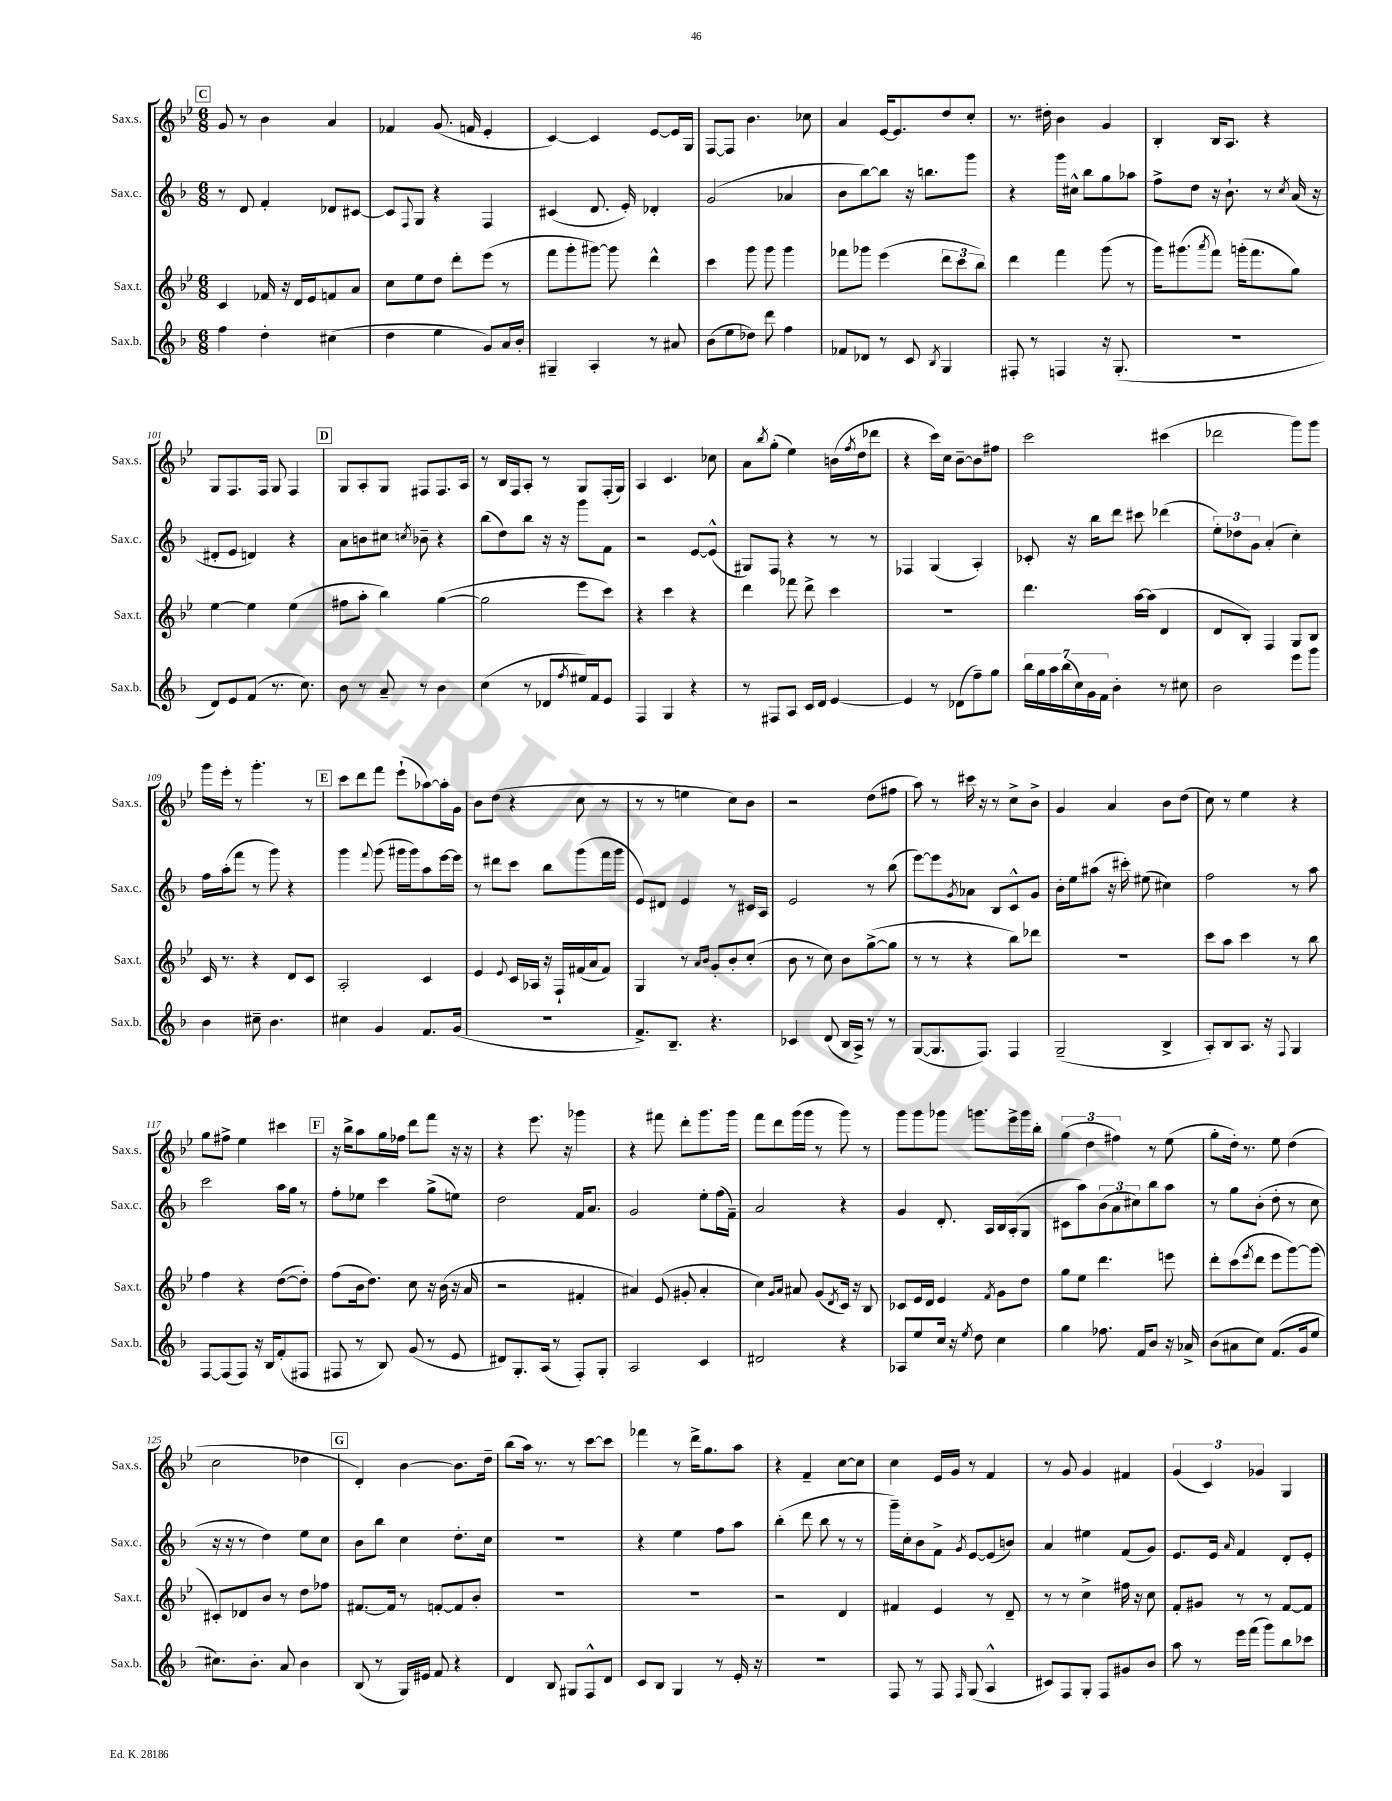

**kern	**kern	**kern	**kern
*staff4	*staff3	*staff2	*staff1
*clefG2	*clefG2	*clefG2	*clefG2
*k[b-]	*k[b-e-]	*k[b-]	*k[b-e-]
*M6/8	*M6/8	*M6/8	*M6/8
4ff	4c	8r	8g
.	.	8d	8r
4dd'	16f-	4f'	4b-
.	16r	.	.
.	16d	.	.
.	16e-	.	.
(4cc#	8f	8d-	4a
.	8a	[8c#	.
=	=	=	=
4dd	8cc	8c#]	4f-
.	.	8qqF	.
.	8ee-	8G	.
4ee	8dd	4r	(8.g
.	8ddd'	.	.
.	.	.	16f
8g)	(8eee-	4F	4e-'
16a	8r	.	.
16b-'	.	.	.
=	=	=	=
4G#~	8fff	(4c#	[4c)
.	8ggg'	.	.
4A'	[8ggg#)	8.d	4c]
.	8ggg#]	.	.
.	.	16e')	.
8r	4ddd^^	4d-'	[8e-
8a#	.	.	16e-]
.	.	.	16G
=	=	=	=
(8b-	4ccc	(2g	[8F
8ee	.	.	8F]
8dd-)	8ggg	.	4.b-
8ddd	8ggg	.	.
4ff	4ggg	4a-	.
.	.	.	8cc-
=	=	=	=
8f-	8fff-	8b-	4a
8d-	8ggg-	[8bb-)	.
8r	(4eee-	8bb-]	[16e-
.	.	.	8.e-]
8c	.	16r	.
.	.	8.bb	.
8qB-	.	.	.
4G	12ddd	.	8dd
.	12ccc	.	.
.	.	8ggg	8cc'
.	12bb-)	.	.
=	=	=	=
8F#'	4ddd	4r	8.r
8r	.	.	.
.	.	.	16dd#'
4F	4fff	16ggg	4b-
.	.	16cc#^^	.
.	.	8bb-	.
16r	(8ggg	8gg	4g
(8.G'	.	.	.
.	8r	8aa-	.
=	=	=	=
2.r	16ggg)	8ff^	4B-'
.	(8.ggg#	.	.
.	.	8dd	.
.	8qaaa	.	.
.	8fff)	16r	16B-
.	.	8.b-`	8.A
.	(16ggg'	.	.
.	8.fff	.	.
.	.	8r	4r
.	.	8qcc	.
.	8gg)	(16a	.
.	.	16r	.
=	=	=	=
8d)	[4ee-	8d#'	8G
8e	.	8e	8.F
(8f	4ee-]	4d)	.
.	.	.	16F
8.r	.	.	8G
.	(4ee-	4r	4F
8.cc)	.	.	.
=	=	=	=
8b-	8ff#	8a	8G
8r	8aa'	8b	8A'
8a~	4bb-)	8cc#	8G
.	.	8qcc	.
8r	.	8b-~	8F#
4b-	([4gg	4r	8.F#
.	.	.	16A
=	=	=	=
(4cc	2gg]	(8bb-	8r
.	.	8dd)	16B-
.	.	.	16F
8r	.	8bb-	8A'
8d-	.	16r	8r
.	.	16r	.
8qff	.	.	.
16ee#)	8eee-	8ggg	8G
16f	.	.	.
8e	8ccc)	8f	(16F'
.	.	.	16G)
=	=	=	=
4F	4r	2r	4A
4G	4ccc	.	4.c
4r	4r	[8e	.
.	.	(8e^^]	8cc-
=	=	=	=
8r	4ddd	8G#)	8a
.	.	.	8qbb-
8F#	.	8F	(8gg'
8A	8fff-	4r	4ee-)
16c	8ddd^	.	.
16d	.	.	.
[4e	4ccc	8r	(16b
.	.	.	8qff
.	.	.	16dd
.	.	8r	8ddd-
=	=	=	=
4e]	2.r	4F-	4r
8r	.	(4G	16ccc)
.	.	.	16cc
(8d-	.	.	[8b-~
8ff~)	.	4A')	8b-]
8gg	.	.	8ff#
=	=	=	=
28bb-	4.ddd	8c-'	2ccc
28gg	.	.	.
28aa	.	.	.
(28bb-	.	.	.
.	.	16r	.
28cc)	.	.	.
28g	.	.	.
.	.	16bb-	.
28f	.	.	.
4b-'	.	8ddd	.
.	[16aa	8ccc#	.
.	(16aa]	.	.
8r	4d	(4ddd-	(4ccc#
8cc#	.	.	.
=	=	=	=
2b-	8d	12ee')	2ddd-
.	.	12dd-	.
.	8B-')	.	.
.	.	12g	.
.	4F	(4a'	.
8eee	8G	4cc')	8ggg)
8ggg	8B-	.	8ggg
=	=	=	=
4b-	16c	16ff	16ggg
.	8.r	(16aa'	16eee-'
.	.	8fff	8r
8cc#~	4r	8r	4.ggg'
4.b-	.	8ggg)	.
.	8d	4r	.
.	8c	.	8r
=	=	=	=
4cc#	2A'	4ggg	8ccc
.	.	.	8ddd
.	.	8qqfff	.
4g	.	(8ggg	8fff
.	.	16ggg#	(8eee-`
.	.	16ggg#)	.
8.f	4c	8aa	[8aa-)
.	.	[16eee	16aa-']
(16g	.	16eee]	16g
=	=	=	=
2.r	4e-	8r	8b-
.	.	8ddd#	(8dd
.	8qqe-	.	.
.	16c	8ccc	4r
.	16A-	.	.
.	16r	8bb-	.
.	16F`	.	.
.	(16f#	(8ggg	8cc
.	16a	.	.
.	8f#)	16fff	8r
.	.	16ggg	.
=	=	=	=
8.f^)	4G	8e)	8r
.	.	8d#	8r
8.B-~	.	.	.
.	8r	4e	4ee
.	16qqa	.	.
.	16qqb-	.	.
4.r	8g'	.	.
.	8b-'	8r	8cc)
.	(8cc'	16c#	8b-
.	.	16A	.
=	=	=	=
4c-	8b-	2e	2r
.	8r	.	.
(8d	8cc)	.	.
16B-	8b-	.	.
16A^)	.	.	.
8r	([8gg^	8r	(8dd
8r	8gg]	(8bb-	8ff#
=	=	=	=
([8G	8r	[8eee)	8aa)
8.G]	8r	8eee]	8r
.	.	8qg	.
.	4r	8a-	16ccc#
8.F)	.	.	16r
.	.	8B-	8r
4F	8bb-)	8c^^	8cc^
.	8ddd-	8g	8b-^
=	=	=	=
(2G~	2.r	16b-'	4g
.	.	16ee	.
.	.	(8aa#	.
.	.	16r	4a
.	.	16ccc#')	.
.	.	(8ee#	.
4B-^	.	4cc#)	8b-
.	.	.	(8dd
=	=	=	=
8A')	8ccc	2ff	8cc)
8B-	8aa	.	8r
8.A	4ccc	.	4ee-
16r	.	.	.
8qqF	.	.	.
4G	8r	8r	4r
.	8bb-	8aa	.
=	=	=	=
[8F	4ff	2ccc	8gg
(8F]	.	.	8ff#^
8F)	4r	.	4ee-
16r	.	.	.
16B-	.	.	.
(8f'	([8dd	16aa	4ccc#
.	.	16gg	.
8F#	8dd'])	8r	.
=	=	=	=
8F#	(8ff	8ff'	16r
.	.	.	16bb-^
8r	16b-	8ee-	8aa
.	8.dd)	.	.
8B-)	.	4ccc	16gg
.	.	.	16ff-
(8g	8cc	.	8ddd
8r	16r	(8gg^	8fff
.	(16b-	.	.
8e	16r	8ee)	16r
.	16a	.	16r
=	=	=	=
8d#)	2r	2dd	4r
8.G'	.	.	.
.	.	.	8.eee-
(16A	.	.	.
8r	.	.	.
.	.	.	16r
8F')	4f#'	16f	4ggg-
.	.	8.a	.
8G'	.	.	.
=	=	=	=
2A	4a#)	2g	4r
.	(8e-	.	8fff#
.	8g#'	.	8ddd'
4c	4a#'	8ee'	8.ggg
.	.	(16ff	.
.	.	16f~)	16ggg
=	=	=	=
2d#	4cc)	2a	8fff
.	.	.	8ddd
.	16qqg	.	.
.	16qqa	.	.
.	8a#	.	(16ggg
.	.	.	16ggg
.	(8g	.	8r
.	8qd	.	.
4r	16c)	4r	8ggg)
.	16r	.	.
.	8B-	.	8r
=	=	=	=
8A-	8c-	4g	8ggg
8ee	16e-	.	8ggg
.	16d	.	.
16cc	4e-	8.d'	8ggg-
16r	.	.	.
8qee	.	.	.
8dd	.	.	8.ggg
.	.	16A	.
.	8qf	.	.
4cc	8g	16B-	.
.	.	(16A'	16eee-^
.	8dd	8G	16ggg
.	.	.	16bb-'
=	=	=	=
4gg	8gg	8c#	(6gg
.	8ee-	8aa)	.
.	.	.	6dd
8.ff-	4.ddd	(12b-	.
.	.	12a	6ff#)
.	.	12cc#)	.
16f	.	.	.
8b-	.	8bb-	8r
16r	8eee	8aa	(8ee-
16a-^	.	.	.
=	=	=	=
(8b-	8ddd'	8r	8gg'
8a#	(8ccc	8gg	16dd')
.	.	.	8.r
.	8qeee-	.	.
8cc)	8ddd	(8b-'	.
(8.f	8eee-	8dd'	8ee-
.	[8ggg)	8r	(4dd
16g	.	.	.
8ee	(8ggg]	8cc	.
=	=	=	=
8.cc#)	8c#')	16r	2cc
.	.	16r	.
.	8d-	8r	.
8.b-'	.	.	.
.	8b-	4dd)	.
8a	8r	.	.
4b-	8dd	8ee	4dd-
.	8ff-	8cc	.
=	=	=	=
(8B-	[8.f#	8b-	4d')
8r	.	8bb-	.
.	16f#]	.	.
16G)	8r	4cc	[4b-
16e#	.	.	.
8f	[8f'	.	.
4r	8f]	8.dd'	8.b-]
.	8b-'	.	.
.	.	16cc	16dd~
=	=	=	=
4d	2.r	2.r	(8bb-
.	.	.	16aa)
.	.	.	8.r
8B-	.	.	.
8G#	.	.	8r
8F^^	.	.	[8ccc
8d	.	.	8ccc]
=	=	=	=
8c	2.r	4r	4fff-
8B-	.	.	.
4G	.	4ee	8r
.	.	.	16ddd^
.	.	.	8.gg
8r	.	8ff	.
16e'	.	8aa	8aa
16r	.	.	.
=	=	=	=
2.r	2r	(4bb-'	4r
.	.	8ddd	4f~
.	.	8bb-	.
.	4d	8r	[8cc
.	.	8r	8cc]
=	=	=	=
8F	4f#	16ggg~)	4cc
.	.	16cc'	.
8r	.	8b-	.
8F	4e-	8f^	16e-
.	.	.	16g
16qqF	.	8qg	.
(8G	.	[8e	8r
4A^^	8r	(8e]	4f
.	8d~	8b)	.
=	=	=	=
8c#)	8r	4a	8r
8F	8r	.	8g
8G'	4cc^	4ee#	4g
8F	.	.	.
8g#	16ff#	(8f	4f#
.	16r	.	.
8b-	8cc	8g)	.
=	=	=	=
8aa	8f'	8.e	(6g
8r	8g#	.	.
.	.	.	6c)
.	.	16e	.
.	.	16qqa	.
16eee	8r	4f	.
(16fff	.	.	.
.	.	.	6g-
8ggg)	8r	.	.
8bb-	[8f	8d'	4G
8ccc-	8f]	8e'	.
==	==	==	==
*-	*-	*-	*-
